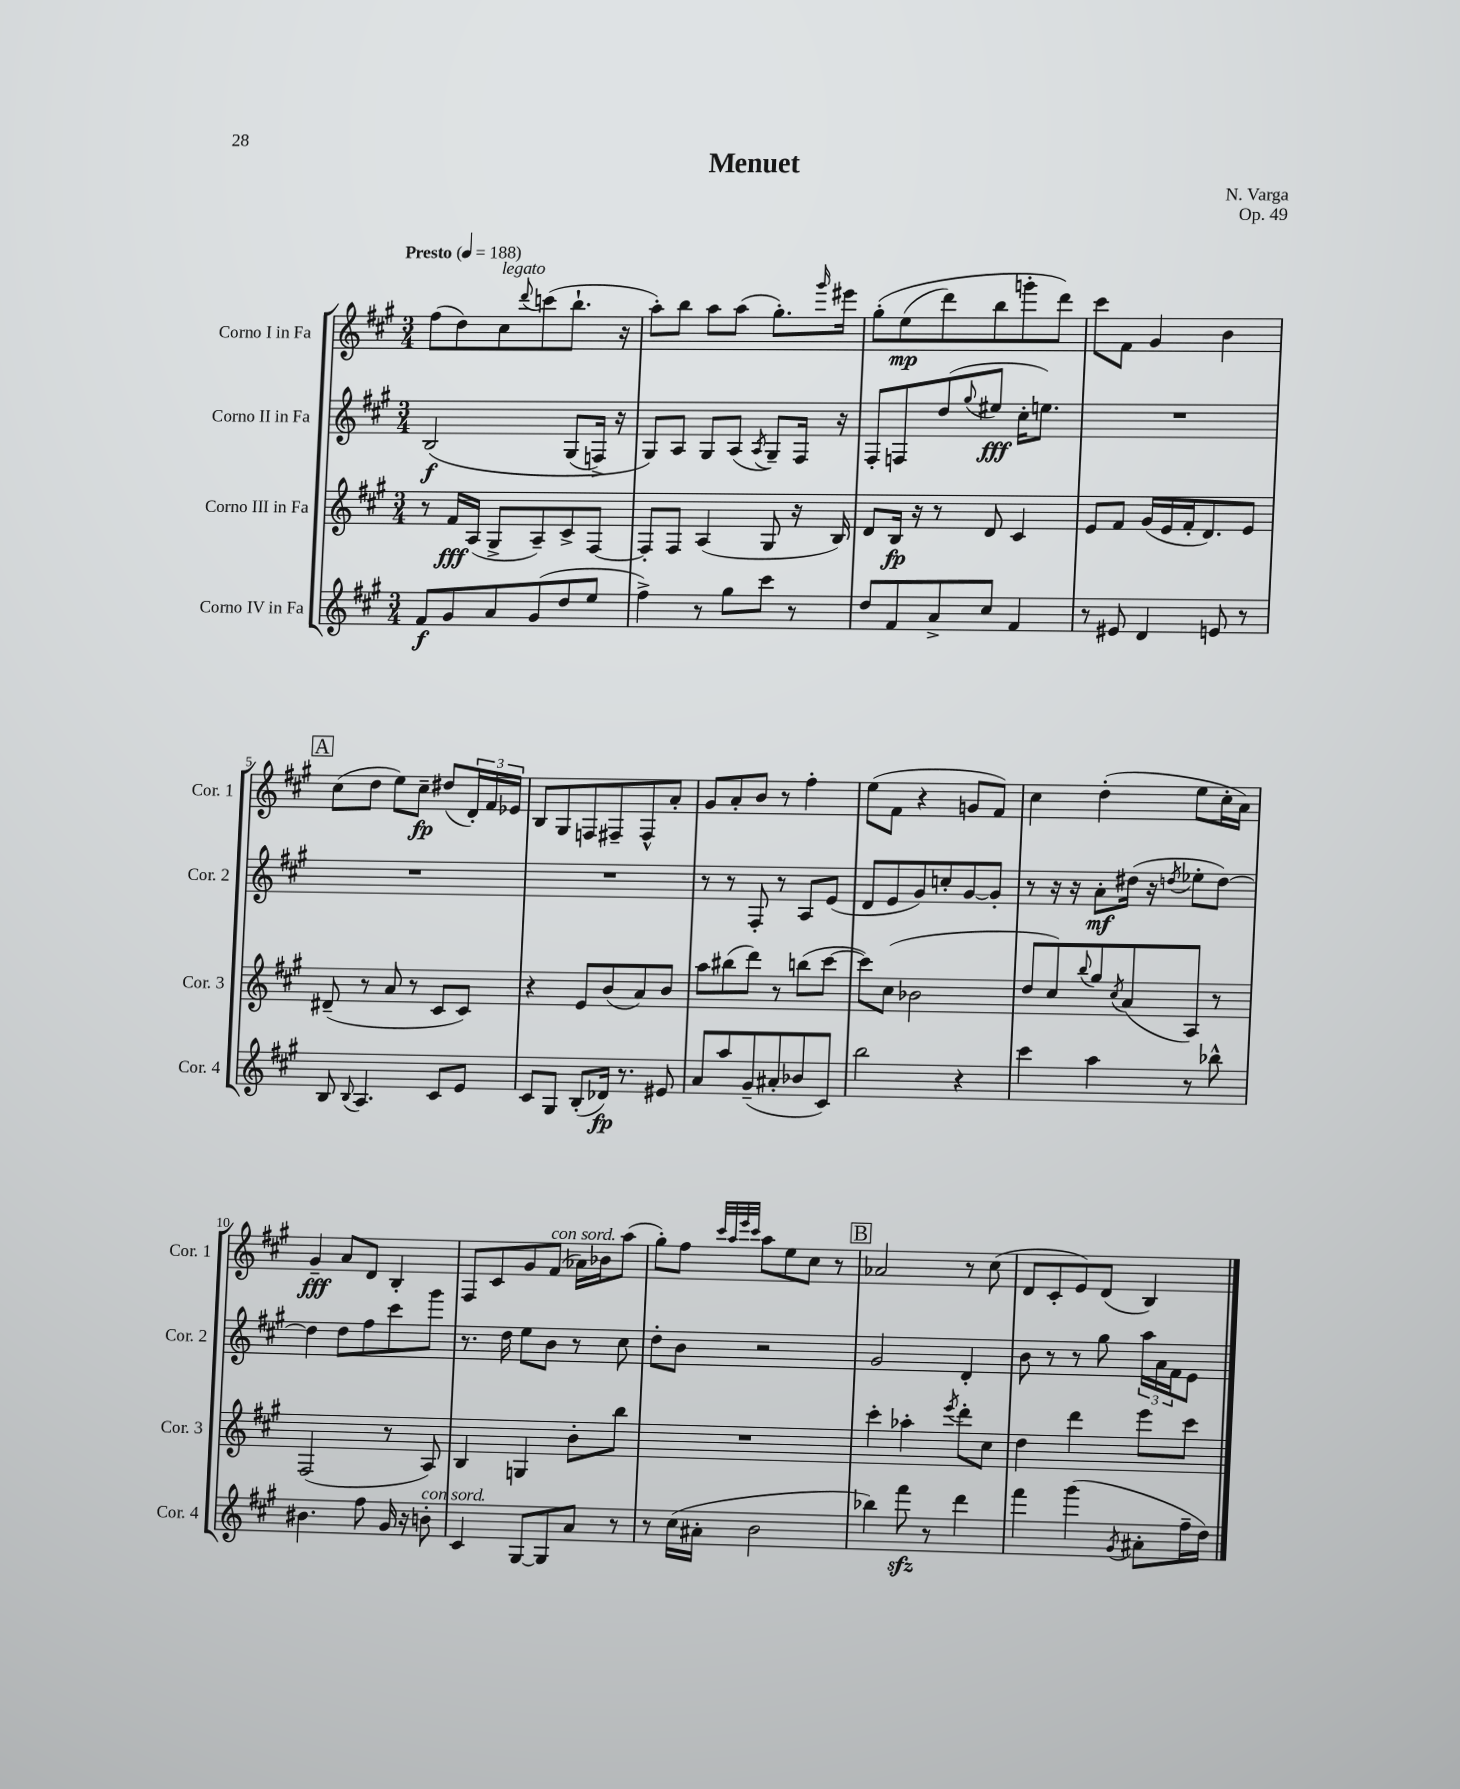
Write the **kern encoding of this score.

**kern	**kern	**kern	**kern
*staff4	*staff3	*staff2	*staff1
*clefG2	*clefG2	*clefG2	*clefG2
*k[f#c#g#]	*k[f#c#g#]	*k[f#c#g#]	*k[f#c#g#]
*M3/4	*M3/4	*M3/4	*M3/4
*MM188	*MM188	*MM188	*MM188
8f#	8r	&(2B	(8ff#
8g#	16f#	.	8dd)
.	(16A	.	.
8a	8G#^	.	8cc#
.	.	.	8qqddd
(8g#	8A~)	.	(8ccc
8dd	8c#^	(8G#	8.bb`
8ee	[8F#	16F^)	.
.	.	16r	16r
=	=	=	=
4ff#^)	8F#']	8G#&)	8aa')
.	8F#	8A	8bb
8r	(4A	8G#	8aa
8gg#	.	(8A	(8aa
.	.	8qA	.
8ccc#	8G#	8G#~)	8.gg#')
8r	16r	16F#	.
.	.	.	16qqggg#
.	16B)	16r	16eee#
=	=	=	=
8dd	8d	8F#'	&(8gg#'
8f#	16B	8F	(8ee
.	16r	.	.
8a^	8r	(8dd	8ddd)
.	.	8qqgg#	.
8cc#	8d	8ee#	8bb
4f#	4c#	16cc#'	8ggg'
.	.	8.ee)	.
.	.	.	8ddd&)
=	=	=	=
8r	8e	2.r	8ccc#
8e#	8f#	.	8f#
4d	(16g#	.	4g#
.	16e	.	.
.	16f#'	.	.
.	8.d)	.	.
8e	.	.	4b
8r	8e	.	.
=	=	=	=
8B	(8d#~	2.r	(8cc#
8qqB	.	.	.
4.A	8r	.	8dd
.	8a	.	8ee)
.	8r	.	8cc#~
8c#	8c#	.	(8dd#
8e	8c#)	.	24d')
.	.	.	24f#
.	.	.	24e-
=	=	=	=
8c#	4r	2.r	8B
8G#	.	.	8G#
(8B'	8e	.	8F
16d-)	(8b	.	8F#~
8.r	.	.	.
.	8a)	.	8F#^^
8e#	8b	.	8a'
=	=	=	=
8a	8aa	8r	8g#
8aa	(8bb#	8r	8a'
(8g#~	8ddd)	8F#'	8b
8a#'	8r	8r	8r
8b-	(8bb	8A	4ff#'
8c#)	[8ccc#	(8e	.
=	=	=	=
2bb	8ccc#])	8d	(8ee
.	(8cc#	8e	8f#
.	2b-	8g#)	4r
.	.	8cc'	.
4r	.	[8g#	8g
.	.	8g#']	8f#)
=	=	=	=
4ccc#	8dd	8r	4cc#
.	8cc#)	16r	.
.	.	16r	.
.	8qqbb	.	.
4aa	8gg#	8a'	(4dd'
.	8qcc#	.	.
.	(8a	(16dd#	.
.	.	16r	.
.	.	8qdd	.
8r	8A)	8ee-'	8ee
8bb-^^	8r	[8dd)	16cc#'
.	.	.	16a)
=	=	=	=
4.b#	(2F#	4dd]	4g#~
.	.	8dd	8a
8ff#	.	8ff#	8d
16g#	8r	8ccc#	4B'
16r	.	.	.
8b'	8A)	8ggg#	.
=	=	=	=
4c#	4B	8.r	8F#
.	.	.	8c#
.	.	16dd	.
[8G#	4G	8ee	8g#
8G#]	.	8b	(8f#
8a	8b'	8r	16a-)
.	.	.	16b-
8r	8bb	8cc#	(8aa
=	=	=	=
8r	2.r	8dd'	8gg#')
(16cc#	.	8b	8ff#
16a#'	.	.	.
.	.	.	32qqccc#
.	.	.	32qqaa
.	.	.	32qqeee
.	.	.	32qqccc#
2b	.	2r	8aa
.	.	.	8ee
.	.	.	8cc#
.	.	.	8r
=	=	=	=
4bb-)	4ccc#'	2g#	2a-
8fff#	4aa-'	.	.
8r	.	.	.
.	8qeee	.	.
4ddd	8ddd'	4d'	8r
.	8cc#	.	(8cc#
=	=	=	=
4fff#	4dd	8b	8d
.	.	8r	8c#'
(4ggg#	4ddd	8r	8e)
.	.	8gg#	(8d
8qg#	.	.	.
8a#'	8eee	24aa	4B)
.	.	24a	.
.	.	24f#	.
16ff#~	8ccc#	8e	.
16dd)	.	.	.
==	==	==	==
*-	*-	*-	*-
